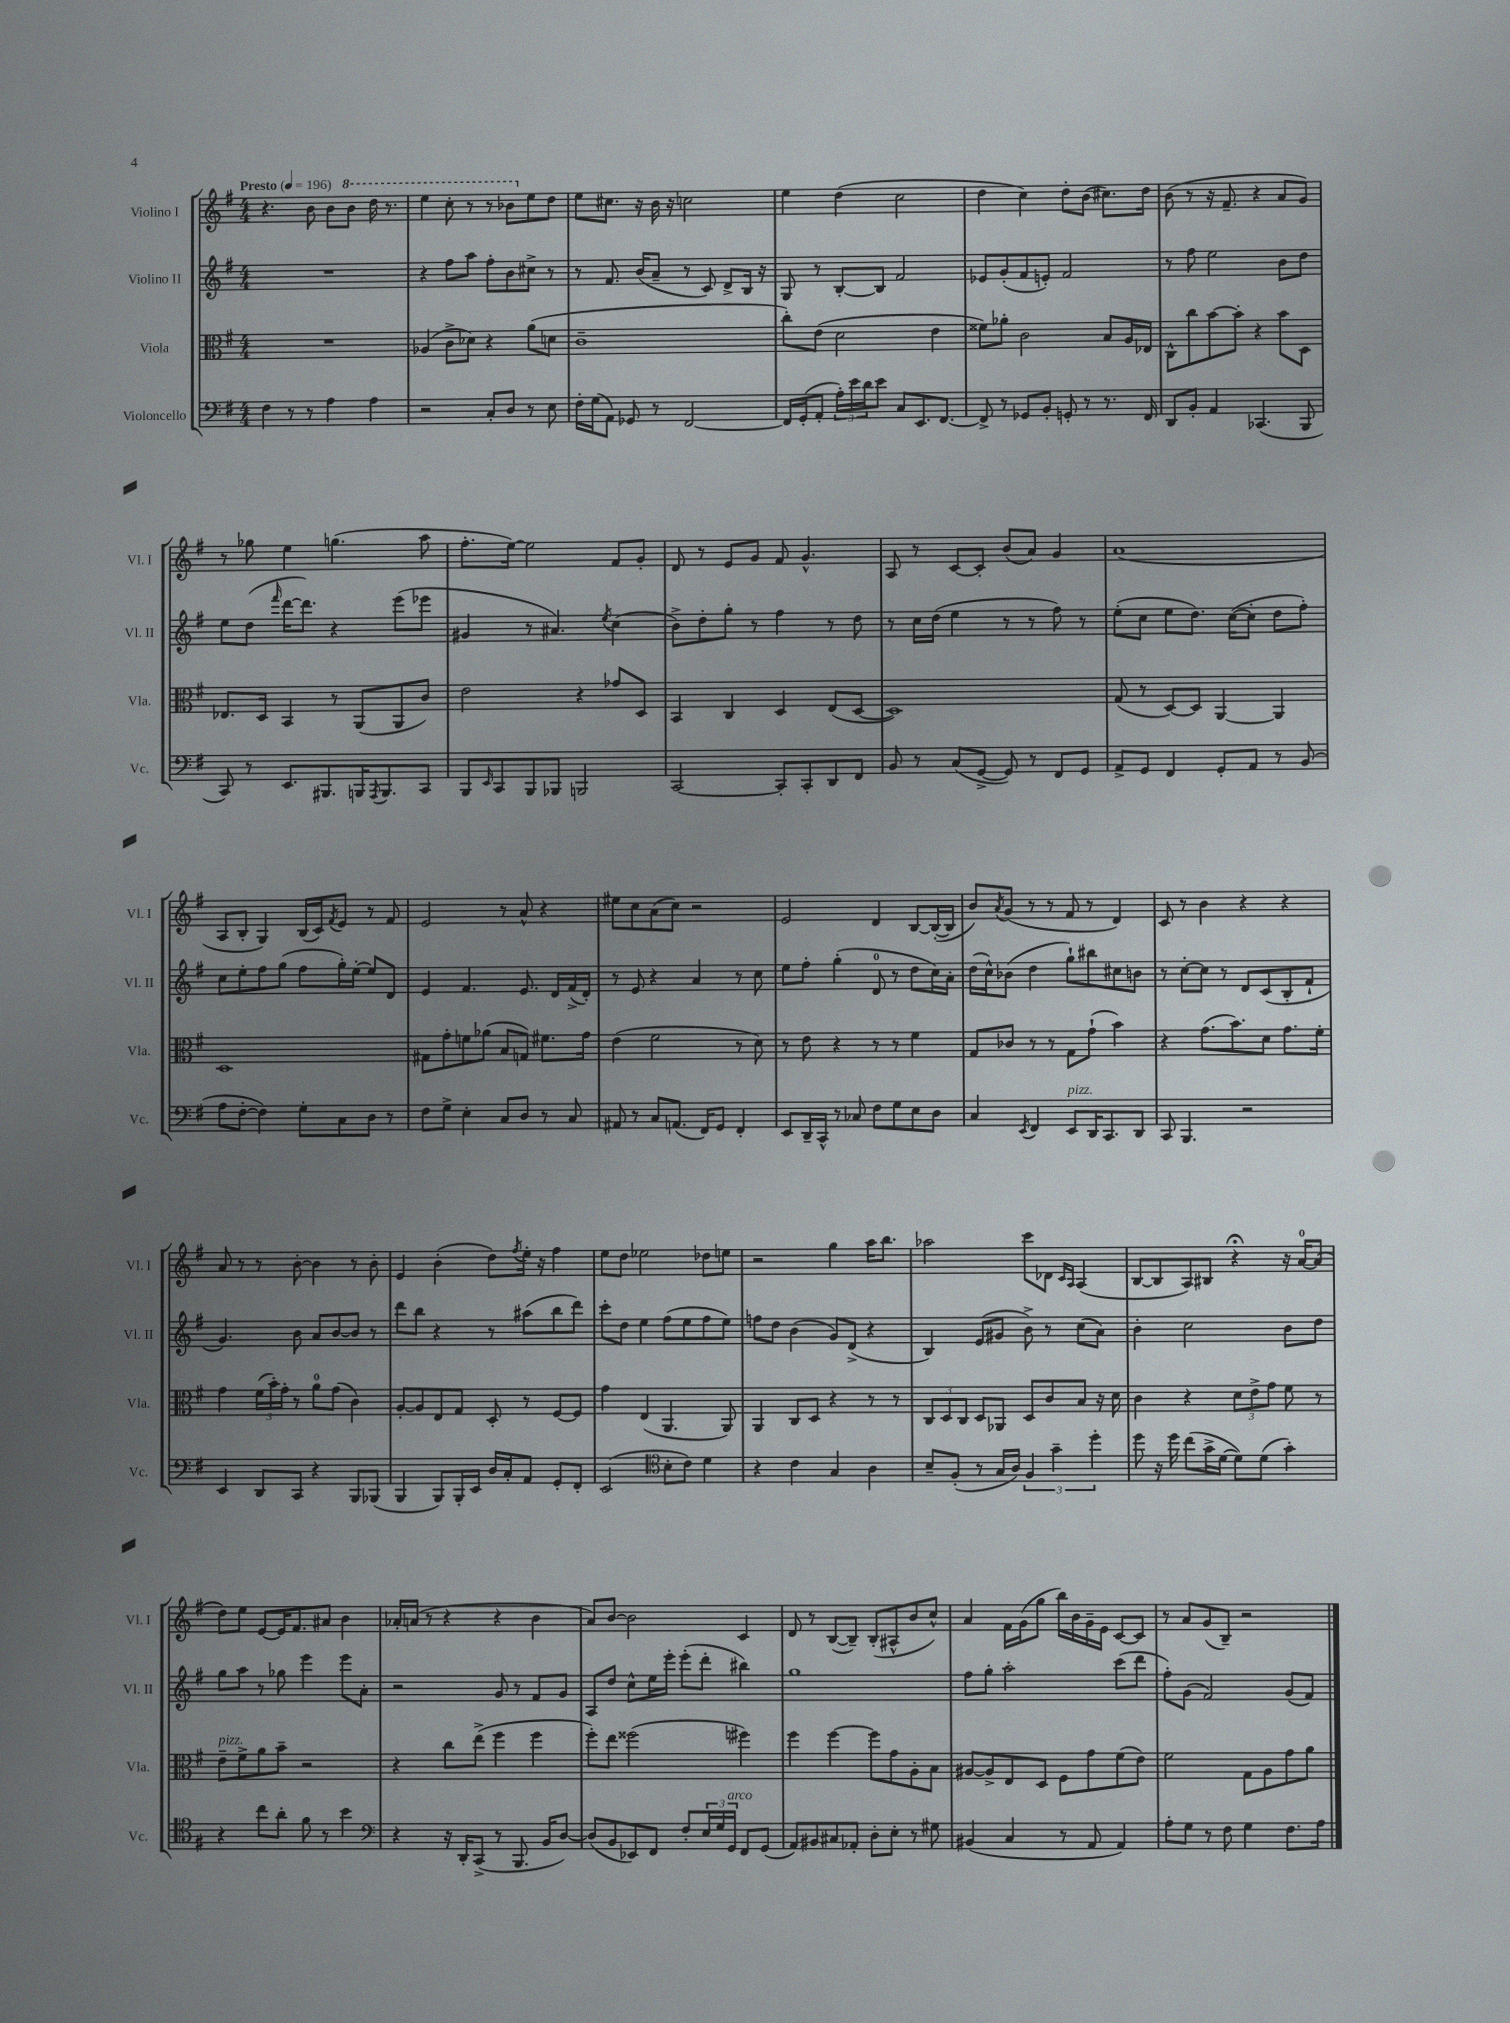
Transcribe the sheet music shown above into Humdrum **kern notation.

**kern	**kern	**kern	**kern
*part4	*part3	*part2	*part1
*staff4	*staff3	*staff2	*staff1
*I"Violoncello	*I"Viola	*I"Violino II	*I"Violino I
*I'Vc.	*I'Vla.	*I'Vl. II	*I'Vl. I
*clefF4	*clefC3	*clefG2	*clefG2
*k[f#]	*k[f#]	*k[f#]	*k[f#]
*M4/4	*M4/4	*M4/4	*M4/4
*MM196	*MM196	*MM196	*MM196
=1	=1	=1	=1
!	!	!	!LO:TX:a:B:t=Presto
4F#\	1r	1r	4.r
8r	.	.	.
8r	.	.	8b\
4A\	.	.	8b\L
*	*	*	*8va
.	.	.	8bb\J
4A\	.	.	16ddd\
.	.	.	8.r
=2	=2	=2	=2
2r	(4A-X/	4r	4eee\
.	8c^\L	8ff#\L	8ccc'\
.	8d-X\J)	8aa\J	8r
8C'/L	4r	8ff#'\L	8r
8D/J	.	8b\	8bb-X\L
*	*	*	*X8va
8r	(8a\L	8cc#X^\J	8ee\
8E\	8dn\J	8r	8dd\J
=3	=3	=3	=3
16F#'\LL	1c~	8r	8ee\L
(16G\J	.	.	.
8AA\J)	.	8.f#/	8.cc#X\J
8GG-X/	.	.	.
.	.	(16b/KL	16r
8r	.	8a~/J	16b\
.	.	.	16r
[2FF#/	.	8r	2ccn\
.	.	8c/)	.
.	.	8d^/L	.
.	.	16B/Jk	.
.	.	16r	.
=4	=4	=4	=4
16FF#/LL]	8cc'\L)	8G/	4ee\
(16GG'/J	.	.	.
8AA'/J	(8e\J	8r	.
24A'\LL)	2d\	[8B'/L	(4dd\
24e\	.	.	.
24d\J	.	.	.
8e\J	.	8B/J]	.
8C/L	.	2f#/	2cc\
8.EE/	.	.	.
.	4e\	.	.
[8.FF#/J	.	.	.
=5	=5	=5	=5
8FF#^/]	8f##X\L)	8e-X/L	4dd\
8r	8a-X'\J	(8g'/	.
8GG-X/L	2c\	8f#/	4cc\)
8BB'/J	.	8en'/J)	.
8GGn'/	.	2f#/	8dd'\L
8r	.	.	(8b\J
8.r	8B/L	.	8.cc#X\L)
.	16A/L	.	.
16FF#/	16E-X/JJ	.	16dd\Jk
=6	=6	=6	=6
8DD/L	8C^^\L	8r	(8b\
8BB'/J	8cc\	8ff#\	8r
4AA/	[8b\	2ee\	16r
.	.	.	8.f#~/
.	8b'\J]	.	.
(4.CC-X/	4r	.	4r
.	8b\L	8b\L	8a/L
8BBB/	8D\J	8dd\J	8g/J)
!!LO:LB:g=z
=7	=7	=7	=7
8CC/)	8.E-X/L	8ee\L	8r
8r	.	(8dd\J	8gg-X\
.	16D/Jk	.	.
.	.	16qqfff#/	.
8.EE/L	4BB/	[16ddd\KL	4ee\
.	.	8.ddd\J])	.
8.BBB#X/	.	.	.
.	8r	4r	(4.ggn\
16BBBn/K	(8AA/L	.	.
8qAAA/	.	.	.
8.BBB/	.	.	.
.	8AA/	(8eee\L	.
8CC/J	8c/J)	8eee-X\J	8aa\
=8	=8	=8	=8
8BBB/L	2e\	4g#X/	8.ff#'\L
16qqEE/	.	.	.
8CC/	.	.	.
.	.	.	[16ee\Jk)
8BBB/	.	8r	2ee\]
8BBB-X/J	.	4.a#X/)	.
2BBBn/	4r	.	.
.	.	8qee/	.
.	8g-X/L	(4cc\	8f#/L
.	8D/J	.	8g'/J
=9	=9	=9	=9
[2CC/	4BB/	8b^\L)	8d/
.	.	8dd'\	8r
.	4C/	8gg'\J	8e/L
.	.	8r	8g/J
8CC'/L]	4D/	4ff#\	8f#/
8CC'/	.	.	4.g^^/
8DD/	(8E/L	8r	.
8FF#/J	[8D/J	8dd\	.
=10	=10	=10	=10
8BB/	1D])	8r	8A/
8r	.	16cc\LL	8r
.	.	(16dd\JJ	.
(8C/L	.	4ee\	[8c/L
[8GG^/J	.	.	8c'/J]
8GG/])	.	8r	(8b/L
8r	.	8r	8a/J)
8FF#/L	.	8ff#\)	4g/
8GG/J	.	8r	.
=11	=11	=11	=11
8AA^/L	(8G/	(8ee'\L	(1a
8GG/J	8r	8cc\J	.
4FF#/	[8D/L)	8ee\L	.
.	8D/J]	8.dd\J)	.
8GG'/L	[4AA/	.	.
.	.	([16cc\KL	.
8AA/J	.	8cc'\J]	.
8r	4AA/]	8dd\L	.
(8BB/	.	8ff#'\J)	.
!!LO:LB:g=z
=12	=12	=12	=12
8A\L	1D	8cc\L	8A/L
[8F#'\J	.	8ee'\	8B'/J
4F#\])	.	8ff#\	4G/)
.	.	(8gg\J	.
8G'\L	.	8ff#\L	(16B/LL
.	.	.	16c/J)
.	.	.	8qf#/
8C\	.	16gg'\L)	8e/J
.	.	[16ee'\JJ	.
8D\J	.	8ee/L]	8r
8r	.	8d/J	8f#/
=13	=13	=13	=13
8F#\L	8G#X\L	4e/	2e/
8G^\J	8g'\	.	.
4E'\	8fn\	4.f#/	.
.	(8a-X\J	.	.
8C/L	8B/L	.	8r
8D/J	8Gn/J)	8.e/	8a^^/
8r	8.f#X\L	.	4r
.	.	16d/LL	.
8C/	.	(16f#^/	.
.	16g\Jk	16d'/JJ)	.
=14	=14	=14	=14
8AA#X/	(4e\	8r	8ee#X\L
8r	.	8e/	8cc\
8C/L	2f#\	4r	(8a\
(8.AAn/J	.	.	8cc\J)
.	.	4a/	2r
16FF#/KL)	.	.	.
8GG/J	.	.	.
4FF#'/	8r	8r	.
.	8d\)	8cc\	.
=15	=15	=15	=15
8EE/L	8r	8ee\L	2e/
16DD~/L	8e\	8ff#'\J	.
16CC^^/JJ	.	.	.
8r	4r	(4gg'\	.
8C-X/	.	.	.
8F#\L	8r	8d/	4d/
8G\	8r	8r	.
8E\	4f#\	8dd\L	[8B/L
8D\J	.	16cc\L)	(16B'/L_
.	.	16a'\JJ	16B/JJ]
=16	=16	=16	=16
4C/	8G/L	(16dd\LL	8b/L)
.	.	16cc^^\J)	.
.	.	.	8qa/
.	8c-X/J	(8b-X\J	(8g/J
8qEE/	.	.	.
4FF#/	8r	4dd\	8r
.	8r	.	8r
!LO:TX:a:i:t=pizz.	!	!	!
8EE/L	8G\L	8gg`\L)	8f#/
16DD/K	(8g`\J	8bb#X\	8r
8.CC/	.	.	.
.	4b\)	8cc#X\	4d/)
8DD/J	.	8bn\J	.
=17	=17	=17	=17
8CC/	4r	8r	8c/
4.BBB/	.	[8cc'\L	8r
.	(8.g\L	8cc\J]	4b\
.	.	8r	.
.	8.b\)	.	.
2r	.	8d/L	4r
.	8d\J	(8c/	.
.	8.g\L	8B'/	4r
.	.	8f#`/J	.
.	16f#'\Jk	.	.
!!LO:LB:g=z
=18	=18	=18	=18
4EE/	4g\	4.g/)	8a/
.	.	.	8r
8DD/L	(24f#\LL	.	8r
.	24b'\)	.	.
.	24g'\JJ	.	.
8CC/J	8r	8b\	[8b'\
4r	8a\L	8a/L	4b\]
.	(8g\J	[8b/	.
8BBB/L	4c\)	8b/J]	8r
(8BBB-X/J	.	8r	8b'\
=19	=19	=19	=19
4BBB/	[8A'/L	8ddd\L	4e/
.	8A/]	8bb\J	.
8BBB/L)	8E/	4r	(4b'\
16BBB'/L	8G/J	.	.
16EE/JJ	.	.	.
16D/LL	8D'/	8r	8dd\L)
16C'/J	.	.	.
.	.	.	8qff#/
8AA/J	8r	(8aa#X\L	16ee'\Jk
.	.	.	16r
8GG'/L	[8F#/L	8bb\	4ff#\
8FF#'/J	8F#/J]	8ddd\J)	.
=20	=20	=20	=20
(2EE/	4g\	8ccc'\L	8ee\L
.	.	8dd\J	8dd\J
.	(4E/	4ee\	2ee-X\
*clefC4	*	*	*
8B'\L	4.AA/	(8ff#\L	.
8c\J)	.	8ee\	.
4d\	.	8ff#\	8dd-X\L
.	8AA/)	8ee\J)	8een\J
=21	=21	=21	=21
4r	4AA/	8ffn\L	2r
.	.	8dd\J	.
4c\	8C/L	(4b\	.
.	8D/J	.	.
4G/	4r	8g/L)	4gg\
.	.	(8d^/J	.
4A\	8r	4r	16aa\KL
.	.	.	8.bb\J
.	8r	.	.
=22	=22	=22	=22
8B~/L	12C/L	4B/)	2aa-X\
.	12D/	.	.
(8F#'/J	.	.	.
.	12C/J	.	.
8r	8D/L	(8e/L	.
16G/LL	8AA-X/J	8g#X/J	.
16A/JJ)	.	.	.
6F#/	8D/L	8b^\)	8ccc\L
.	8c/	8r	8d-X\J
6g~\	.	.	.
.	.	.	16qqc/LL
.	.	.	16qqA/JJ
.	8B/J	(8cc\L	(4A/
6dd'\	.	.	.
.	16r	8a\J)	.
.	16d\	.	.
=23	=23	=23	=23
8dd\	4c\	4b'\	[8B/L
16r	.	.	8B/]
16dd\	.	.	.
(8cc\L	4r	2cc\	8A/)
16g^\L	.	.	8B#X/J
[16d\JJ	.	.	.
8d\L])	12d\L	.	4r;<
.	12e^\	.	.
(8d\J	.	.	.
.	12g\J	.	.
4g'\)	8f#\	8b\L	16r
.	.	.	[16a/KL
.	8r	8dd\J	(8a/J]
!!LO:LB:g=z
=24	=24	=24	=24
!	!LO:TX:a:i:t=pizz.	!	!
4r	8e~\L	8gg\L	8dd\L)
.	8f#^\	8aa\J	8ee\J
8cc\L	8a\	8r	[8e/L
8a'\J	8b~\J	8gg-X\	16e/K]
.	.	.	8.f#/
8f#\	2r	4eee\	.
8r	.	.	8a#X/J
4b\	.	8eee\L	4b\
.	.	8a'\J	.
=25	=25	=25	=25
*clefF4	*	*	*
4r	4r	2r	16a-X'/LL
.	.	.	(16an/JJ
.	.	.	8r
16r	8cc\L	.	4r
16DD'/KL	.	.	.
(8CC^/J	(8ee^\J	.	.
8r	4ff#\	8g/	4r
8.BBB/	.	8r	.
.	4ff#\	8f#/L	4b\
16BB/KL	.	.	.
[8D/J)	.	8g/J	.
=26	=26	=26	=26
(8D/L]	8ff#'\L)	8A/L	8a/L)
8BB/	8ee\J	8dd/J	[8b/J
8EE-X/)	(2ff##X\	8cc^^\L	2b\]
8FF#/J	.	16ee\L	.
.	.	16eee'\JJ	.
8F#'/L	.	(8eee'\L	.
24E/L	.	8ddd'\J	.
24G/	.	.	.
!LO:TX:a:i:t=arco	!	!	!
24GG/JJ	.	.	.
8FF#/L	4ff#X\)	4bb#X\)	4c/
(8GG/J	.	.	.
=27	=27	=27	=27
8AA/L)	4ff#\	1gg	8d/
8BB#X/	.	.	8r
8C#X/	[4ff#\	.	([8B/L
8AA-X'/J	.	.	8B~/J])
8D'\L	8ff#\L]	.	(8B'/L
8E'\J	8g\	.	8A#X^^/
8r	8A'\	.	8b/
8G#X\	8B\J	.	8cc^^/J)
=28	=28	=28	=28
(4BB#X/	[8A#X/L	8ff#\L	4a/
.	8A#^/]	8gg'\J	.
4C/	8E/	2aa'\	16f#\LL
.	.	.	(16g\J
.	8D/J	.	8gg\J
8r	8F#\L	.	16bb\LL)
.	.	.	16b\
8AA/	8g\	.	16g~\
.	.	.	16e\JJ
4AA/)	(8f#\	(8ccc\L	[8c/L
.	8e\J)	8ddd\J	8c/J]
=29	=29	=29	=29
8A'\L	2f#\	8ff#'\L)	8r
8G\J	.	(8g\J	8a/L
8r	.	2f#/)	(8g/
8F#\	.	.	8B~/J)
4G\	8G\L	.	2r
.	8A\	.	.
8.F#\L	8g\	(8g/L	.
.	8a\J	8f#/J)	.
16A\Jk	.	.	.
==	==	==	==
*-	*-	*-	*-
